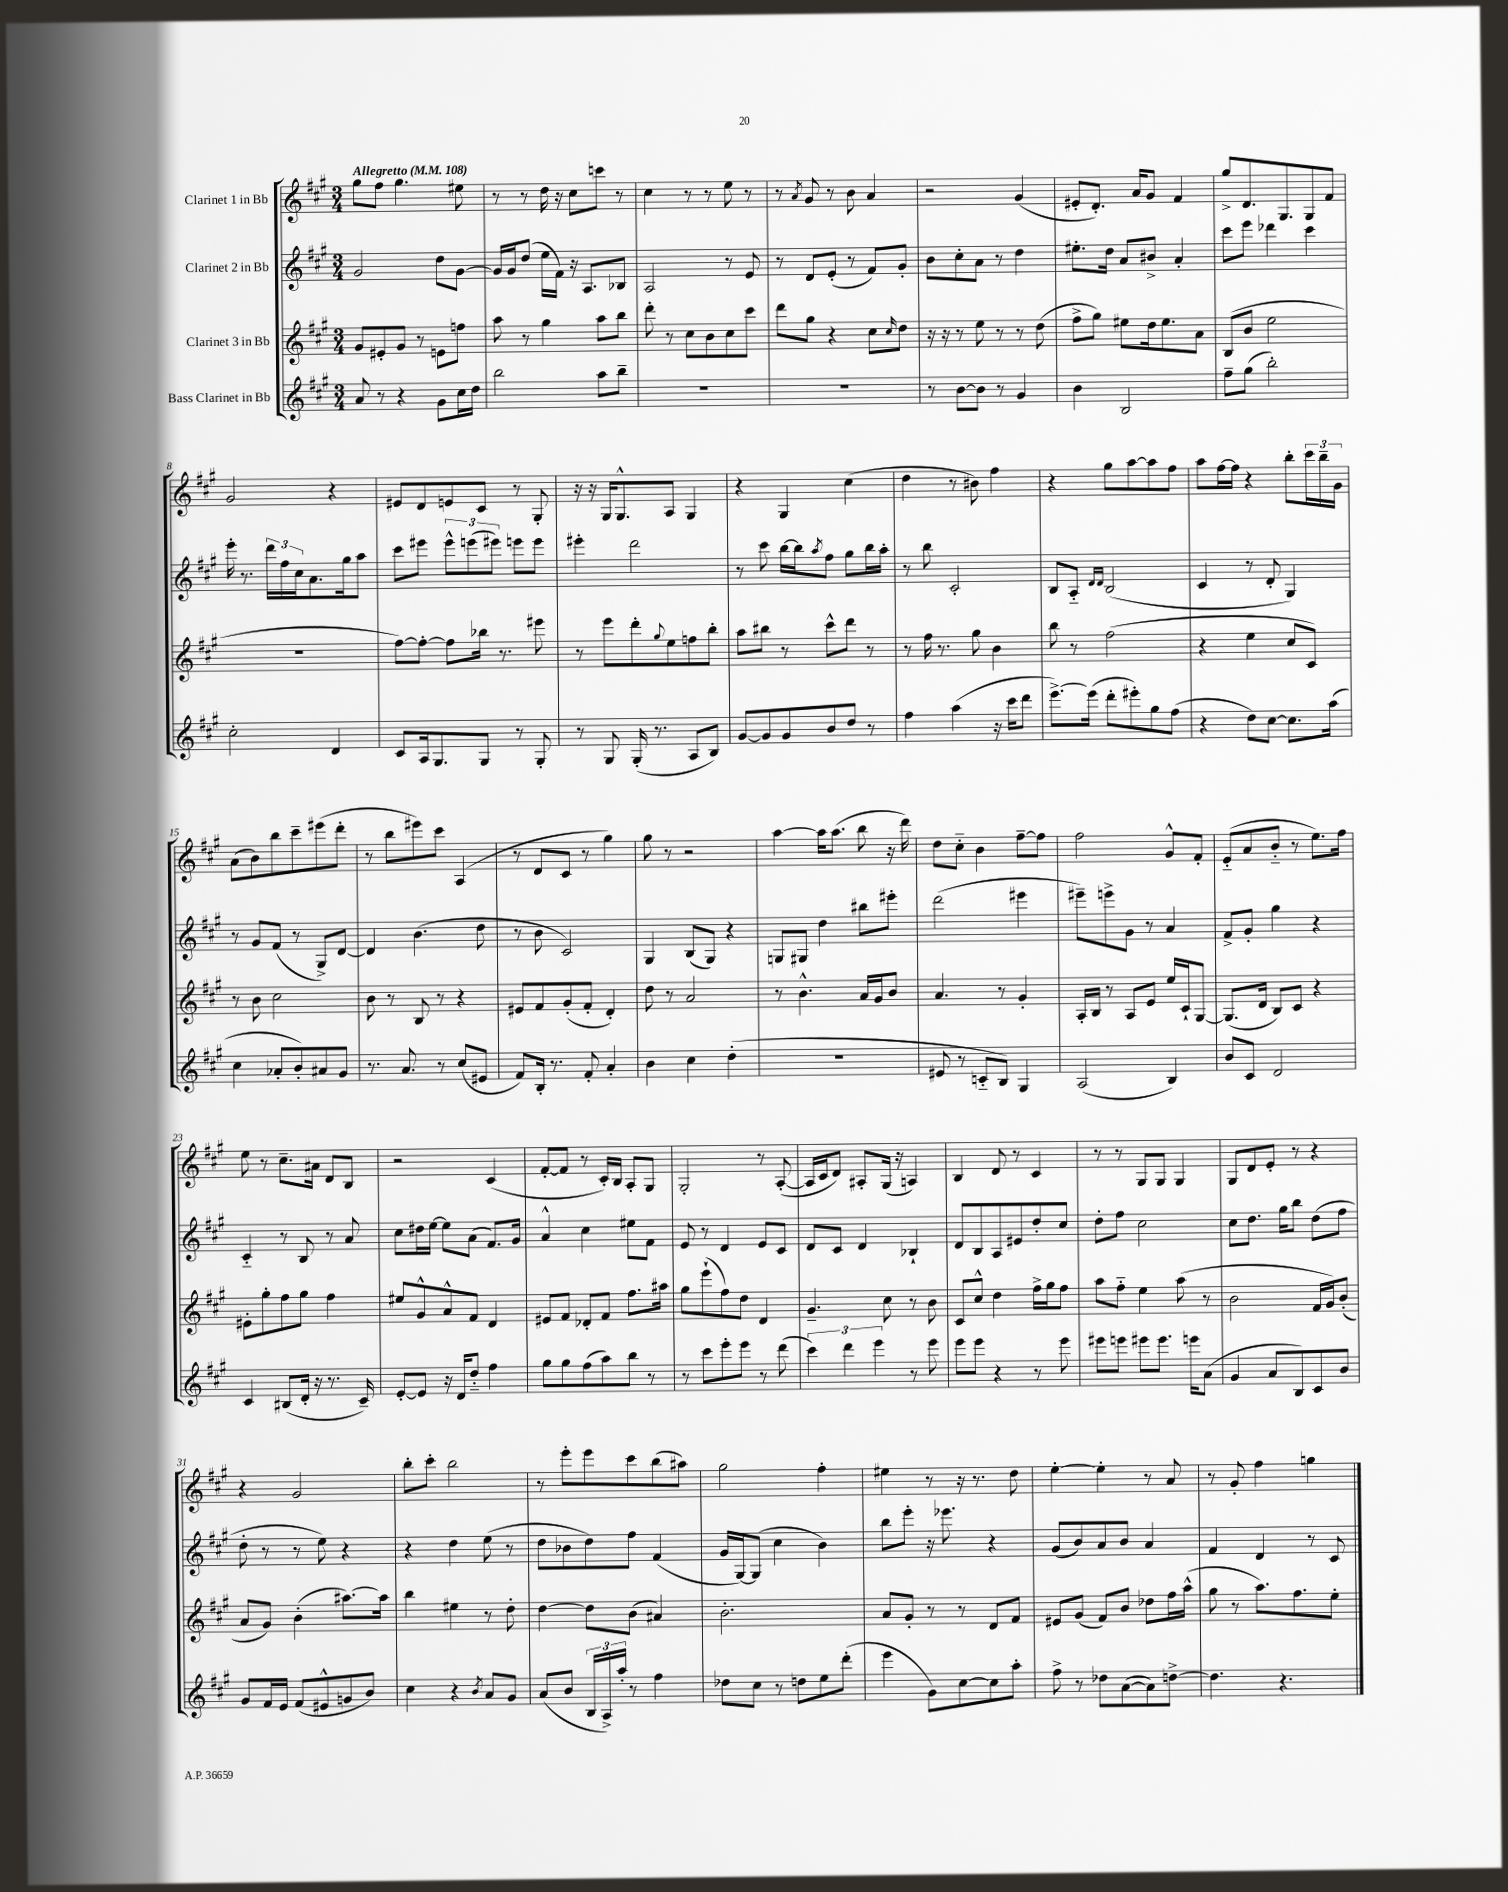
<<
\new StaffGroup <<
\new Staff = "s0" \with { instrumentName = "Clarinet 1 in Bb" } {
    \clef treble \key a \major \numericTimeSignature \time 3/4 \tempo "Allegretto" 4 = 108
    gis''8 fis''8 gis''4. eis''8 |
    r8 r8 d''16 r16 cis''8 c'''8 r8 |
    cis''4 r8 r8 e''8 r8 |
    r8 \acciaccatura { a'8 } gis'8 r8 b'8 a'4 |
    r2 gis'4( |
    eis'8-. d'8.-.) a'16 gis'8 fis'4 |
    gis''8-> d'8. gis8. gis8 fis'8 |
    gis'2 r4 |
    eis'8 d'8 e'8 cis'8 r8 gis8-. |
    r16 r16 gis16 gis8.-^ a8 gis4 |
    r4 gis4 cis''4( |
    d''4 r8 bis'8) fis''4 |
    r4 gis''8 a''8~ a''8 fis''8 |
    a''8 fis''16~ fis''16 r4 b''8-. \tuplet 3/2 { cis'''16 b''16-- gis'16 } |
    a'8( b'8) b''8 cis'''8-- eis'''8( d'''8-. |
    r8 b''8 eis'''8) cis'''8 a4( |
    r8 d'8 cis'8 r8 gis''4) |
    gis''8 r8 r2 |
    a''4~ a''16 a''8.( b''8 r16 d'''16) |
    d''8 cis''8-_ b'4 fis''8~-- fis''8 |
    fis''2 gis'8-^ fis'8-. |
    e'8-_( a'8 b'8-_ r8 e''8.) fis''16 |
    e''8 r8 cis''8.-- ais'16 d'8 b8 |
    r2 cis'4( |
    fis'8~-. fis'8 r8 cis'16-.) b16 a8-. gis8 |
    gis2-. r8 a8~-.( |
    a16 cis'16 d'8) ais8-. gis16( r16 a4) |
    b4 d'8 r8 cis'4 |
    r8 r8 gis8 gis8 gis4 |
    gis8 d'8 e'8-. r8 r4 |
    r4 gis'2 |
    b''8-. cis'''8-. b''2 |
    r8 e'''8-. e'''8 cis'''8 b''8( ais''8) |
    gis''2 fis''4-. |
    eis''4 r8 r16 r8. d''8 |
    e''4~-. e''4-. r8 a'8 |
    r8 gis'8-. fis''4 g''4 \bar "|." |
}
\new Staff = "s1" \with { instrumentName = "Clarinet 2 in Bb" } {
    \clef treble \key a \major \numericTimeSignature \time 3/4
    gis'2 d''8 gis'8~ |
    gis'16 gis'16 d''8( e''16 fis'16) r16 a8. bes8 |
    a2 r8 e'8 |
    r8 d'8 e'8-.( r8 fis'8) gis'8-. |
    b'8 cis''8-. a'8 r8 d''4 |
    eis''8.-. d''16 a'8 bis'8-> a'4-. |
    cis'''8 e'''8 des'''4 cis'''4 |
    e'''16-. r8. \tuplet 3/2 { d'''16 fis''16 cis''16 } a'8. gis''16 a''8 |
    cis'''8 eis'''8 \tuplet 3/2 { eis'''8-^ e'''8( eis'''8) } e'''8 e'''8 |
    eis'''4-. d'''2 |
    r8 cis'''8 b''16~ b''16 \acciaccatura { a''8 } fis''8 gis''8 b''16 a''16-. |
    r8 b''8 cis'2-. |
    b8 a8-_ \grace { d'16 d'16 } b2( |
    cis'4 r8 d'8-. gis4) |
    r8 gis'8 fis'8( r8 gis8->) d'8~ |
    d'4 b'4.( d''8 |
    r8 b'8 cis'2) |
    gis4 b8( gis8) r4 |
    g8 gis8 d''4 bis''8 eis'''8-. |
    d'''2( eis'''4 |
    eis'''8--) e'''8-> gis'8 r8 a'4 |
    fis'8-> gis'8-. gis''4 r4 |
    cis'4-_ r8 b8 r8 a'8 |
    cis''8 dis''16 e''16~ e''8 a'8( fis'8.) gis'16 |
    a'4-^ cis''4 eis''8 fis'8 |
    e'8 r8 d'4 e'8 cis'8 |
    d'8 cis'8 d'4 bes4-! |
    d'8 b8 a8 eis'8 d''8-. cis''8 |
    d''8-. fis''8 cis''2 |
    cis''8 d''8. gis''16 b''8 d''8( fis''8 |
    d''8-. r8 r8 e''8) r4 |
    r4 d''4 e''8( r8 |
    d''8 bes'8 d''8) fis''8 fis'4( |
    gis'16 gis16~) gis8( cis''4 b'4) |
    b''8 e'''8-. r16 ees'''8. r4 |
    gis'8( b'8) a'8 b'8 a'4 |
    fis'4 d'4 r8 cis'8 \bar "|." |
}
\new Staff = "s2" \with { instrumentName = "Clarinet 3 in Bb" } {
    \clef treble \key a \major \numericTimeSignature \time 3/4
    gis'8 eis'8-. gis'8 r8 e'8 f''8 |
    a''8 r8 gis''4 a''8 b''8 |
    d'''8-. r8 cis''8 b'8 cis''8 cis'''8 |
    d'''8 gis''8 r4 cis''8 \grace { cis''16 } d''8 |
    r16 r16 r8 e''8 r8 r8 d''8( |
    fis''8-> gis''8) eis''8 d''16 eis''8. a'8 |
    b8( b'8 e''2 |
    R2. |
    fis''8~) fis''8~-. fis''8 bes''16 r8. eis'''8 |
    r8 e'''8 d'''8-. \appoggiatura { gis''8 } e''8 f''8 b''8-. |
    a''8 bis''8 r8 cis'''8-^ d'''8 r8 |
    r8 fis''16 r8. gis''8 b'4 |
    b''8 r8 fis''2( |
    r4 e''4 cis''8 cis'8) |
    r8 b'8 cis''2 |
    b'8 r8 b8 r8 r4 |
    eis'8 fis'8 gis'8-.( fis'8-. d'4-.) |
    d''8 r8 a'2 |
    r8 b'4.-^ a'16 gis'16 b'8 |
    a'4. r8 gis'4-. |
    a16-. b16 r8 a8 e'8 e''16 cis'16-! gis8~ |
    gis8.( d'16 b8) cis'8 r4 |
    eis'8-. gis''8-. fis''8 gis''8 fis''4 |
    eis''8 gis'8-^ a'8-^ fis'8 d'4 |
    eis'8 fis'8 des'8-. fis'8 fis''8. ais''16 |
    gis''8 e'''8-!( fis''8) d''8 d'4 |
    gis'4.-- cis''8 r8 b'8 |
    cis'8 cis''8-^ d''4 fis''16-> gis''16 fis''8 |
    a''8 fis''8-_ e''4 a''8( r8 |
    b'2 fis'16 gis'16) b'8-.( |
    a'8 gis'8) b'4-.( ais''8.~) ais''16 |
    b''4 eis''4 r8 d''8-. |
    d''4~ d''8 b'8( ais'4) |
    b'2.-. |
    a'8 gis'8-. r8 r8 d'8 fis'8 |
    eis'8 gis'8( fis'8) b'8 des''8 fis''16 a''16-^( |
    gis''8 r8 a''8.) fis''8. e''8-. \bar "|." |
}
\new Staff = "s3" \with { instrumentName = "Bass Clarinet in Bb" } {
    \clef treble \key a \major \numericTimeSignature \time 3/4
    a'8 r8 r4 gis'8 cis''16 d''16 |
    b''2 a''8 b''8-- |
    R2. |
    R2. |
    r8 b'8~ b'8 r8 gis'4 |
    b'4 b2 |
    fis''8-- gis''8( b''2-.) |
    cis''2-. d'4 |
    cis'8 a16 gis8. gis8 r8 gis8-. |
    r8 gis8 gis16-.( r8. a8 b8) |
    gis'8~ gis'8 gis'8 b'8 d''8 r8 |
    fis''4 a''4( r16 cis'''16 d'''8 |
    e'''8.~->) e'''16( d'''8-. eis'''8-.) gis''8 fis''8( |
    r4 d''8) cis''8~ cis''8. a''16( |
    cis''4 aes'8-. b'8-.) ais'8 gis'8 |
    r8. a'8. r8 cis''8( eis'8 |
    fis'8) b16-. r8. fis'8-. a'4-. |
    b'4 cis''4 d''4-.( |
    R2. |
    eis'8 r8 c'8-_ b8) gis4 |
    a2( b4) |
    b'8 cis'8 d'2 |
    cis'4 bis8( d'16-. r16 r8. cis'16--) |
    e'8~-. e'8 r16 d'16 d''8-_ fis''4 |
    gis''8 gis''8 fis''8( a''8) b''8 r8 |
    r8 cis'''8 e'''8-. e'''8 r8 d'''8( |
    \tuplet 3/2 { cis'''4) d'''4 e'''4 } r8 e'''8 |
    e'''8 e'''8 r4 r8 e'''8 |
    eis'''8 e'''8 eis'''8 eis'''8. e'''16 a'8( |
    gis'4 a'8 b8) cis'8 b'8 |
    gis'8 fis'16 e'16 fis'8( eis'8-^ g'8 b'8) |
    cis''4 r4 \acciaccatura { b'8 } a'8 gis'8 |
    a'8( b'8 \tuplet 3/2 { b16 a16->) a''16-. } r8 fis''4 |
    des''8 cis''8 r8 d''8 e''8 d'''8-.( |
    e'''4 gis'8) cis''8~ cis''8 a''8-. |
    fis''8-> r8 des''8 a'8~( a'8) d''8~-> |
    d''4. r4. \bar "|." |
}
>>
>>
